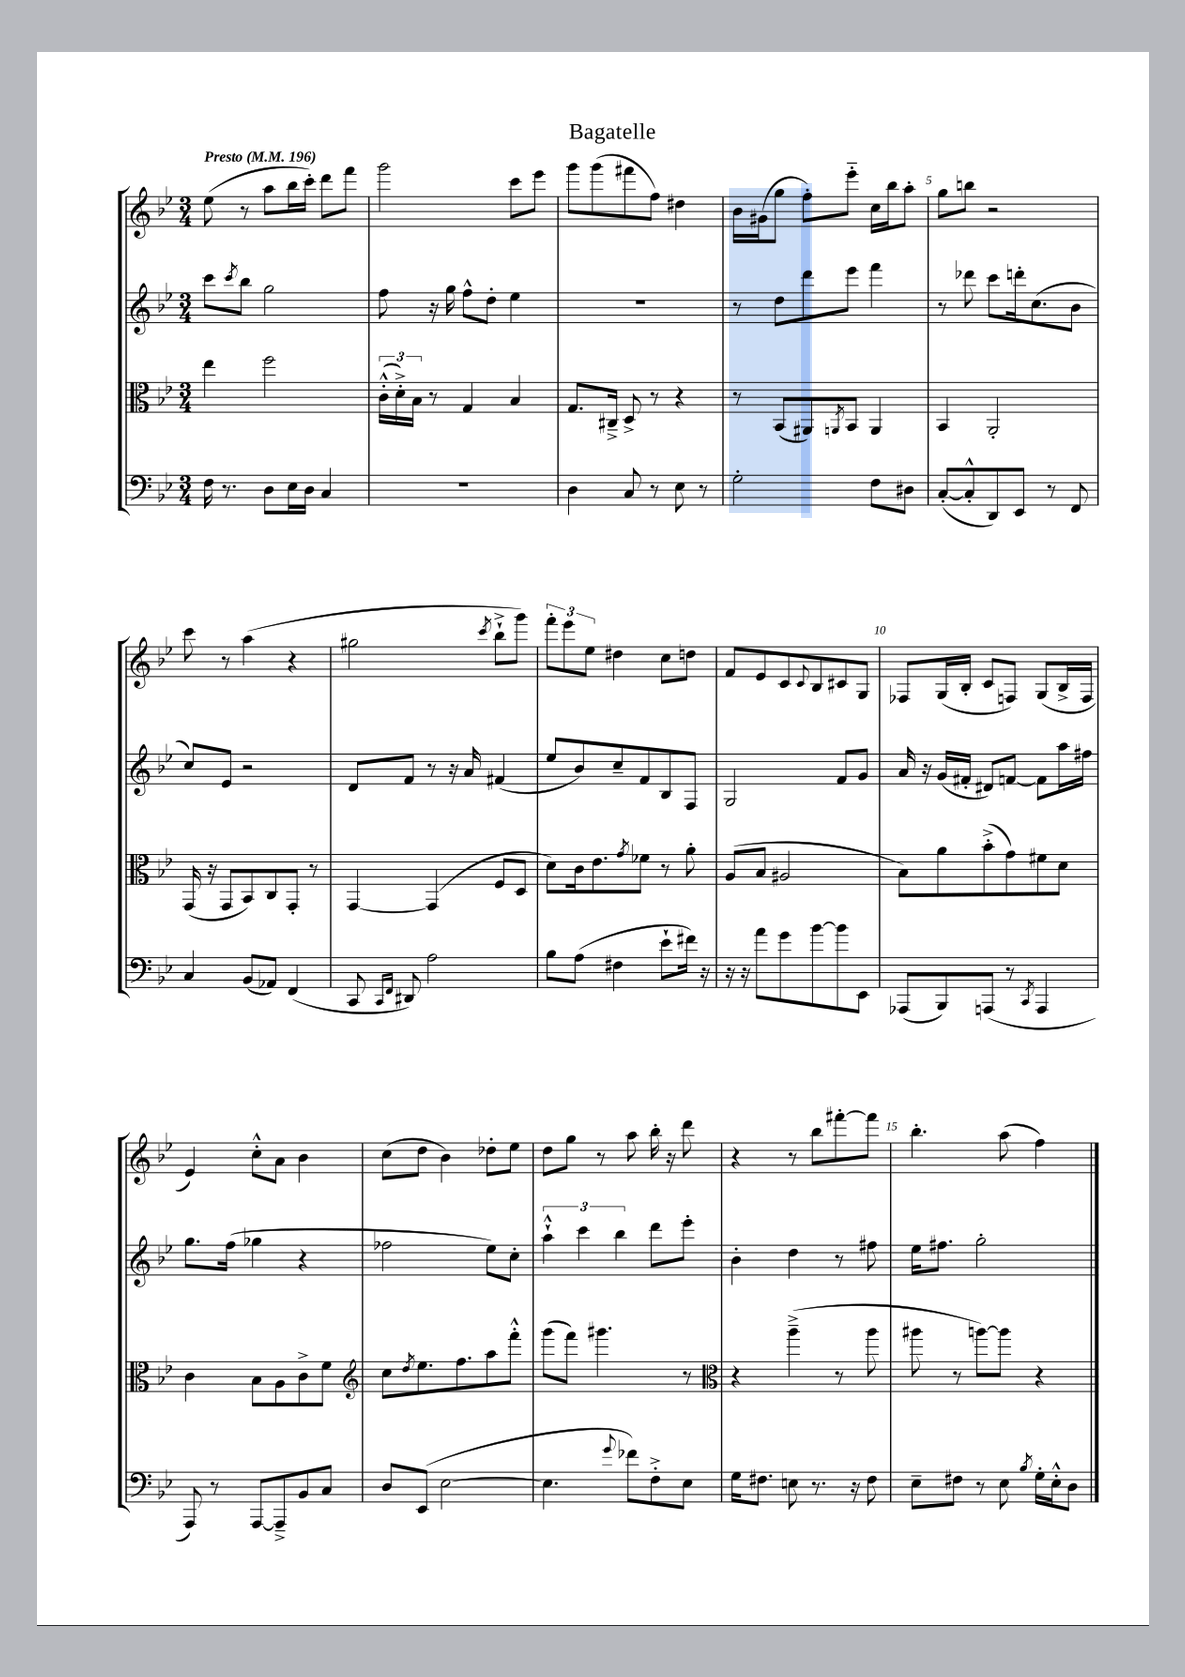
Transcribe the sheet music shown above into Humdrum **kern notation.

**kern	**kern	**kern	**kern
*staff4	*staff3	*staff2	*staff1
*clefF4	*clefC3	*clefG2	*clefG2
*k[b-e-]	*k[b-e-]	*k[b-e-]	*k[b-e-]
*M3/4	*M3/4	*M3/4	*M3/4
*MM196	*MM196	*MM196	*MM196
16F	4ee-	8ccc	(8ee-
8.r	.	.	.
.	.	8qccc	.
.	.	8bb-	8r
8D	2ff	2gg	8aa
16E-	.	.	16bb-
16D	.	.	16ccc')
4C	.	.	8ddd
.	.	.	8fff
=	=	=	=
2.r	(24c'^^	8ff	2ggg
.	24d'^)	.	.
.	24B-	.	.
.	8r	16r	.
.	.	16gg	.
.	4G	8ff^^	.
.	.	8dd'	.
.	4B-	4ee-	8ccc
.	.	.	8eee-
=	=	=	=
4D	8.G	2.r	8ggg
.	.	.	(8ggg
.	16C#~^	.	.
8C	8D^	.	8fff#
8r	8r	.	8ff)
8E-	4r	.	4dd#
8r	.	.	.
=	=	=	=
2G'	8r	8r	16b-
.	.	.	(16g#
.	(8BB-	8dd	8gg
.	8AA#)	8ddd	8ff')
.	8qAA	.	.
.	8BB-	8eee-	8eee-'~
8F	4AA	4fff	16cc
.	.	.	16bb-
8D#	.	.	8aa'
=	=	=	=
([8C'	4BB-	8r	8gg
8C'^^]	.	8ddd-	8bb
8DD)	2AA'	8ccc	2r
8EE-	.	16ddd'	.
.	.	(8.cc	.
8r	.	.	.
8FF	.	8b-	.
=	=	=	=
4C	(16GG	8cc)	8ccc
.	16r	.	.
.	8GG	8e-	8r
(8BB-	8BB-)	2r	(4aa
8AA-)	8C	.	.
(4FF	8GG'	.	4r
.	8r	.	.
=	=	=	=
8CC	[4GG	8d	2gg#
16qqCC	.	.	.
16qqFF	.	.	.
8DD#)	.	8f	.
2A	(4GG]	8r	.
.	.	16r	.
.	.	16a	.
.	.	.	8qccc
.	8F	(4f#	8bb-`^
.	8D	.	8ggg)
=	=	=	=
8B-	8d)	8ee-	12fff'
.	.	.	12eee-
(8A	16c	8b-)	.
.	.	.	12ee-
.	8.e-	.	.
4F#	.	8cc~	4dd#
.	8qg	.	.
.	8f-	8f	.
8e-`	8r	8B-	8cc
16f#)	8a'	8F	8dd
16r	.	.	.
=	=	=	=
16r	(8A	2G	8f
16r	.	.	.
8a	8B-	.	8e-
8g	2A#	.	8c
.	.	.	8qqc
[8b-	.	.	8B-
8b-]	.	8f	8c#
8EE-	.	8g	8G
=	=	=	=
(8AAA-	8B-)	16a	8F-
.	.	16r	.
8BBB-)	8a	(16g	(16G
.	.	16f#'	16B-'
(8AAA	(8b-'^	8d#)	8c
8r	8g)	[8f	8F)
8qCC	.	.	.
4AAA	8f#	8f]	(8G
.	8d	16aa	16B-^
.	.	16ff#	16F
=	=	=	=
8AAA)	4c	8.gg	4e-)
8r	.	.	.
.	.	(16ff	.
[8AAA	8B-	4gg-	8cc'^^
8AAA~^]	8A	.	8a
8BB-	8c^	4r	4b-
8C	8f	.	.
=	=	=	=
*	*clefG2	*	*
8D	8cc	2ff-	(8cc
.	8qdd	.	.
(8EE-	8.ee-	.	8dd
[2E-	.	.	4b-)
.	8.ff	.	.
.	8aa	8ee-)	8dd-'
.	8fff'^^	8cc'	8ee-
=	=	=	=
4.E-]	(8ggg	6aa`^^	8dd
.	8fff)	.	8gg
.	.	6ccc	.
.	4.ggg#	.	8r
.	.	6bb-	.
8qqg	.	.	.
8f-)	.	.	8aa
8F'^	.	8ddd	16bb-'
.	.	.	16r
8E-	8r	8eee-'	8ddd
=	=	=	=
*	*clefC3	*	*
16G	4r	4b-'	4r
8.F#	.	.	.
8E	(4aa~^	4dd	8r
8.r	.	.	8bb-
.	8r	8r	[8fff#'
16r	.	.	.
8F#	8aa	8ff#	8fff#]
=	=	=	=
8E-~	8aa#	16ee-	4.bb-'
.	.	8.ff#	.
8F#	8r	.	.
8r	[8aa)	2gg'	.
8E-	8aa]	.	(8aa
8qB-	.	.	.
16G'	4r	.	4ff)
16E-'^^	.	.	.
8D	.	.	.
==	==	==	==
*-	*-	*-	*-
